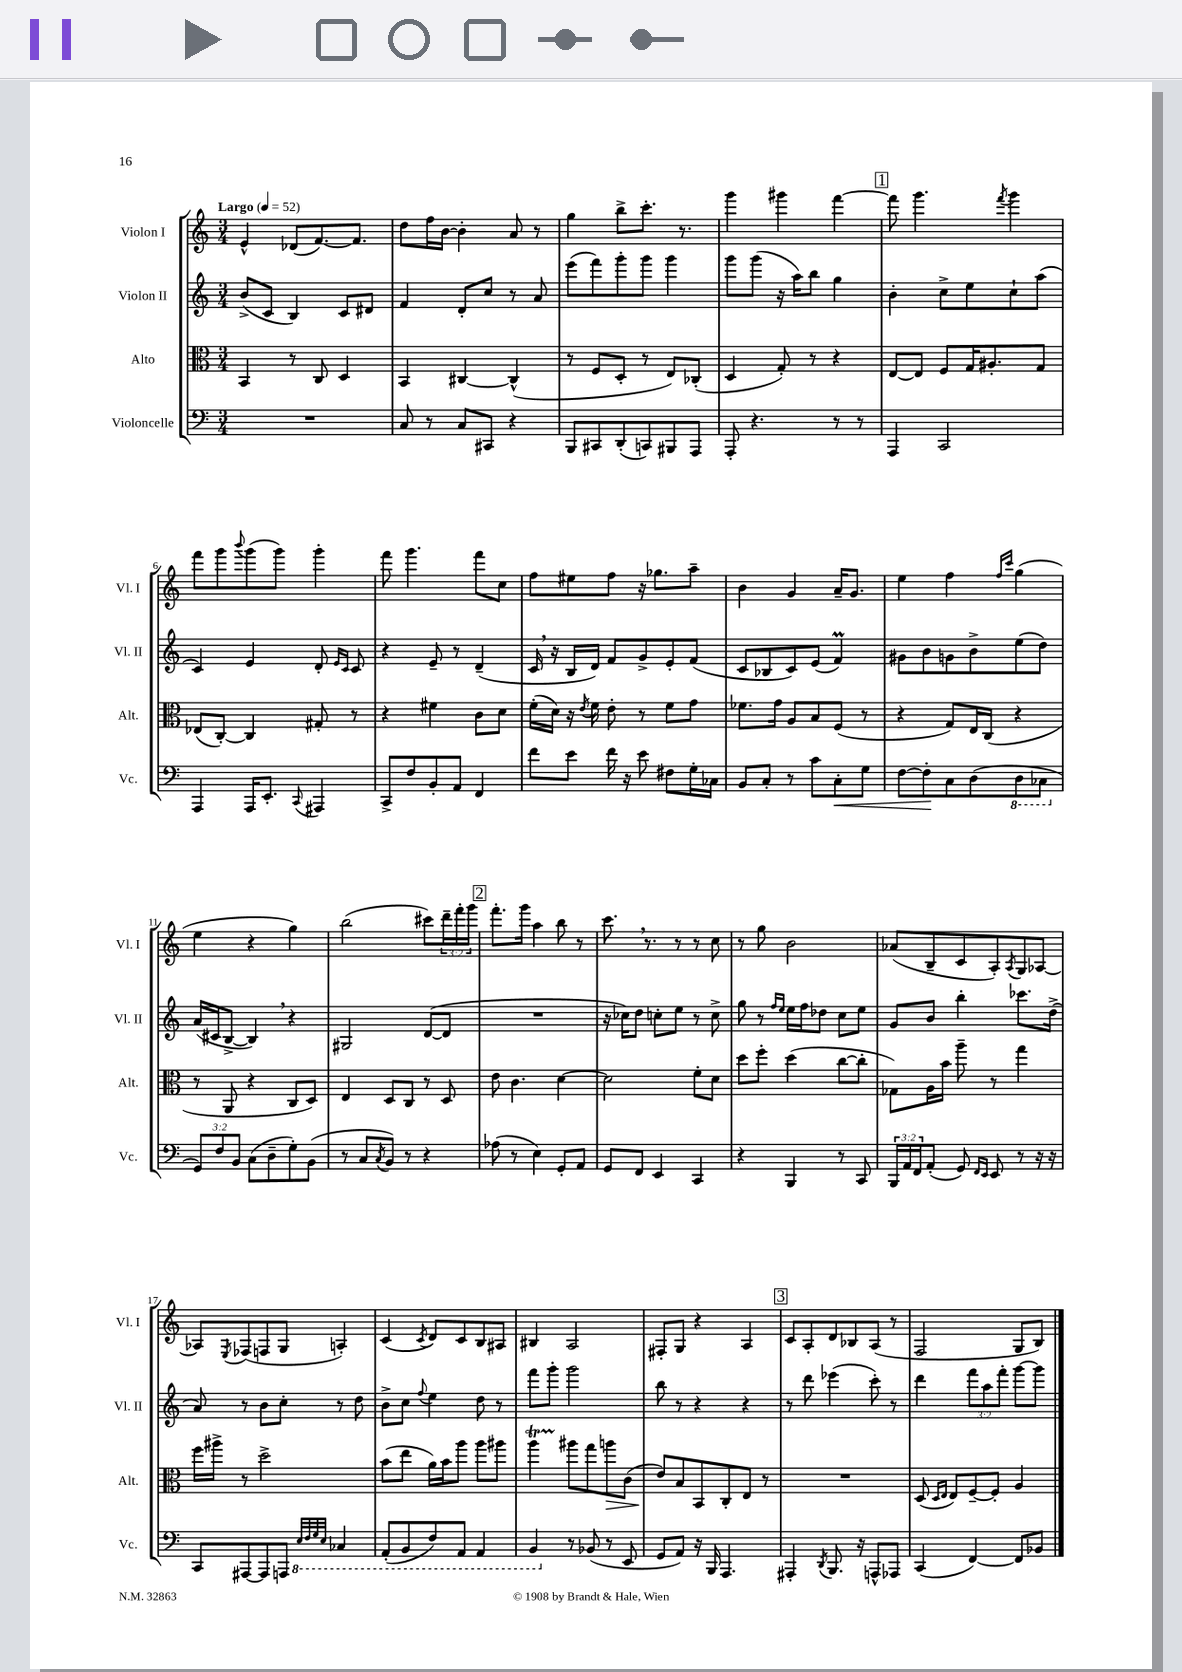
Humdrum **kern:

**kern	**kern	**kern	**kern
*staff4	*staff3	*staff2	*staff1
*clefF4	*clefC3	*clefG2	*clefG2
*k[]	*k[]	*k[]	*k[]
*M3/4	*M3/4	*M3/4	*M3/4
*MM52	*MM52	*MM52	*MM52
2.r	4BB/	(8b^/L	4e^^/
.	.	8c/J	.
.	8r	4B/)	(8d-/L
.	8C/	.	[8.f/)
.	4D/	8c/L	.
.	.	.	8.f/]J
.	.	8d#/J	.
=	=	=	=
8C/	4BB/	4f/	8dd\L
8r	.	.	16ff\L
.	.	.	[16b\JJ
8C/L	[4C#/	8d'/L	4b'\]
8CC#/J	.	8cc/J	.
4r	(4C#^^/]	8r	8a/
.	.	8a/	8r
=	=	=	=
8BBB/L	8r	(8eee\L	4gg\
8CC#/	8F/L	8fff\)	.
(8DD'/	8D'/J	8ggg'\	8bb^\L
8CC/)	8r	8ggg\J	8.ccc'\J
8BBB#/	8E/L)	4ggg\	.
.	.	.	8.r
8AAA/J	(8C-'/J	.	.
=	=	=	=
8AAA'/	4D/	8ggg\L	4ggg\
4.r	.	(8ggg\J	.
.	8G'/)	16r	4ggg#\
.	.	16aa\LK)	.
.	8r	8bb\J	.
8r	4r	4gg\	[4fff\
8r	.	.	.
=	=	=	=
4AAA/	[8E/L	4b'\	8fff\]
.	8E/]J	.	4.ggg\
2CC/	8F/L	8cc^\L	.
.	16G/K	8ee\	.
.	8.A#'/	.	.
.	.	.	8qfff/
.	.	8cc`\	4ggg\
.	8G/J	(8aa\J	.
=	=	=	=
4AAA/	(8E-/L	4c/)	8fff\L
.	[8C'/J)	.	8ggg\
.	.	.	8qqbbb/
16AAA/LK	4C/]	4e/	(8ggg\
8.EE'/J	.	.	.
.	.	.	8ggg\J)
8qqCC/	.	.	.
4AAA#/	8G#'/	8d'/	4ggg'\
.	.	16qqe/LL	.
.	.	16qqc/JJ	.
.	8r	8c/	.
=	=	=	=
8CC^/L	4r	4r	8fff\
8F/	.	.	4.ggg\
8BB'/	4f#\	8e~/	.
8AA/J	.	8r	.
4FF/	8c\L	(4d~/	8fff\L
.	8d\J	.	8cc\J
=	=	=	=
8f\L	(16f'\LL	16c/	8ff\L
.	16d\JJ)	16r	.
8e\J	16r	16B/LL	8ee#\
.	8qe/	.	.
.	16f\	16d/JJ)	.
16f\	8e'\	8f/L	8ff\J
16r	.	.	.
8e\	8r	8g^/	16r
.	.	.	8.gg-\L
8F#\L	8f\L	8e'/	.
16G'\L	8g\J	(8f/J	8aa~\J
16C-\JJ	.	.	.
=	=	=	=
8BB/L	8.f-\L	8c/L	4b\
8C'/J	.	8B-/	.
.	16g\Jk	.	.
8r	8A/L	8c/)	4g/
8c\L	8B/	(8e/J	.
8C'\	(8F/J	4f/)	16a~/LK
.	.	.	8.g/J
8G\J	8r	.	.
=	=	=	=
[8F\L	4r	8g#\L	4ee\
8F'\]	.	8b\	.
8C\	8G/L)	8g\	4ff\
(8D\	16E/L	8b^\	.
.	(16C/JJ	.	.
.	.	.	16qqff/LL
.	.	.	16qqccc/JJ
8DD\	4r	(8ee\	(4gg\
8CC-\J	.	8dd\J)	.
=	=	=	=
12GG/L)	8r	(16a/LL	4ee\
.	.	16c#/J	.
12F/	.	.	.
.	8AA/	[8B^/J	.
12BB/J	.	.	.
(8C\L	4r	4B/])	4r
8D~\	.	.	.
8G'\)	8C/L	4r	4gg\)
(8BB\J	8D/J)	.	.
=	=	=	=
8r	4E/	2G#/	(2bb\
8C/L	.	.	.
8qC/	.	.	.
8BB/J)	8D/L	.	.
8r	8C/J	.	.
4r	8r	([8d/L	8ccc#\L)
.	8D/	8d/]J	24ddd~\L
.	.	.	24fff'\
.	.	.	24ggg\JJ
=	=	=	=
(8A-\	8e\	2.r	8.fff'\L
8r	4.c\	.	.
.	.	.	16ggg\Jk
4E\)	.	.	4aa\
8GG'/L	[4d\	.	8bb\
8AA/J	.	.	8r
=	=	=	=
8GG/L	2d\]	16r	8.ccc\
.	.	16cc-\LK)	.
8FF/J	.	8dd\J	.
.	.	.	8.r
4EE/	.	8cc'\L	.
.	.	8ee\J	8r
4CC/	8f'\L	8r	8r
.	8d\J	8cc^\	8cc\
=	=	=	=
4r	8dd\L	8gg\	8r
.	8ff'\J	8r	8gg\
.	.	16qqff/LL	.
.	.	16qqee/JJ	.
4BBB/	(4dd\	16ee\LL	2b\
.	.	16ff\J	.
.	.	8dd-\J	.
8r	[8cc\L	8cc\L	.
8CC/	8cc'\]J	8ee\J	.
=	=	=	=
24BBB/LL	8G-\L)	8g/L	(8a-/L
24AA/	.	.	.
24FF/J	.	.	.
(8AA'/J	16A\L	8b/J	8B~/
.	16b\JJ	.	.
8GG/)	8aa~\	4bb'\	8c/
16qqFF/LL	.	.	.
16qqEE/JJ	.	.	.
8EE/	8r	.	8A'/)
.	.	.	8qA/
8r	4gg\	8.ccc-\L	8G/
16r	.	.	[8A-/J
16r	.	(16dd^\Jk	.
=	=	=	=
8CC/L	16ff\LL	8a/)	8A-/]L
.	16aa#^\JJ	.	.
.	.	.	8qE/
[8AAA#/	8r	8r	(8F-/
8AAA#/]	2dd^\	8b\L	8F/
8AAA/J	.	8cc'\J	8G/J
32qqEE/LLL	.	.	.
32qqFF/	.	.	.
32qqGG/	.	.	.
32qqEE/JJJ	.	.	.
4CC-/	.	8r	4A'/)
.	.	8dd\	.
=	=	=	=
(8AAA'/L	(8b\L	8b^\L	(4c/
8BBB/	8ee\J	8cc\J	.
.	.	8qqff/	8qc/
8FF/)	16a\LL)	4ee\	8d/L)
.	16b\J	.	.
8AAA/J	8aa\J	.	8c/
4AAA/	8aa\L	8dd\	8B/
.	8aa#\J	8r	8A#/J
=	=	=	=
4BBB/	4aa\	8fff\L	4B#/
.	.	8ggg'\J	.
8r	8aa#\L	2ggg\	2A/
(8BB-/	8gg\	.	.
8r	8aa\	.	.
8EE/	(8c\J	.	.
=	=	=	=
8GG/L	8e/L)	8bb\	8F#'/L
8AA/J)	8B/	8r	8G/J
16r	8BB/	4r	4r
16BBB/	.	.	.
4.AAA/	8C'/	.	.
.	8E/J	4r	4A/
.	8r	.	.
=	=	=	=
4AAA#'/	2.r	8r	8c/L
.	.	8ddd\	8A'/
8qDD/	.	.	.
8.BBB/	.	(4eee-\	8d/
.	.	.	8B-/
16r	.	.	.
8AAA^^/L	.	8ccc'\)	(8A/J
8AAA-/J	.	8r	8r
=	=	=	=
(4CC/	(8D/	4ddd\	2F/
.	16qqD/LL	.	.
.	16qqE/JJ	.	.
.	8E/L)	.	.
[4FF/)	[8F~/	12fff\L	.
.	.	12aa\	.
.	8F'/]J	.	.
.	.	12fff'\J	.
8FF/]L	4A/	[8ggg\L	8G/L
8BB-/J	.	8ggg\]J	8B/J)
==	==	==	==
*-	*-	*-	*-
